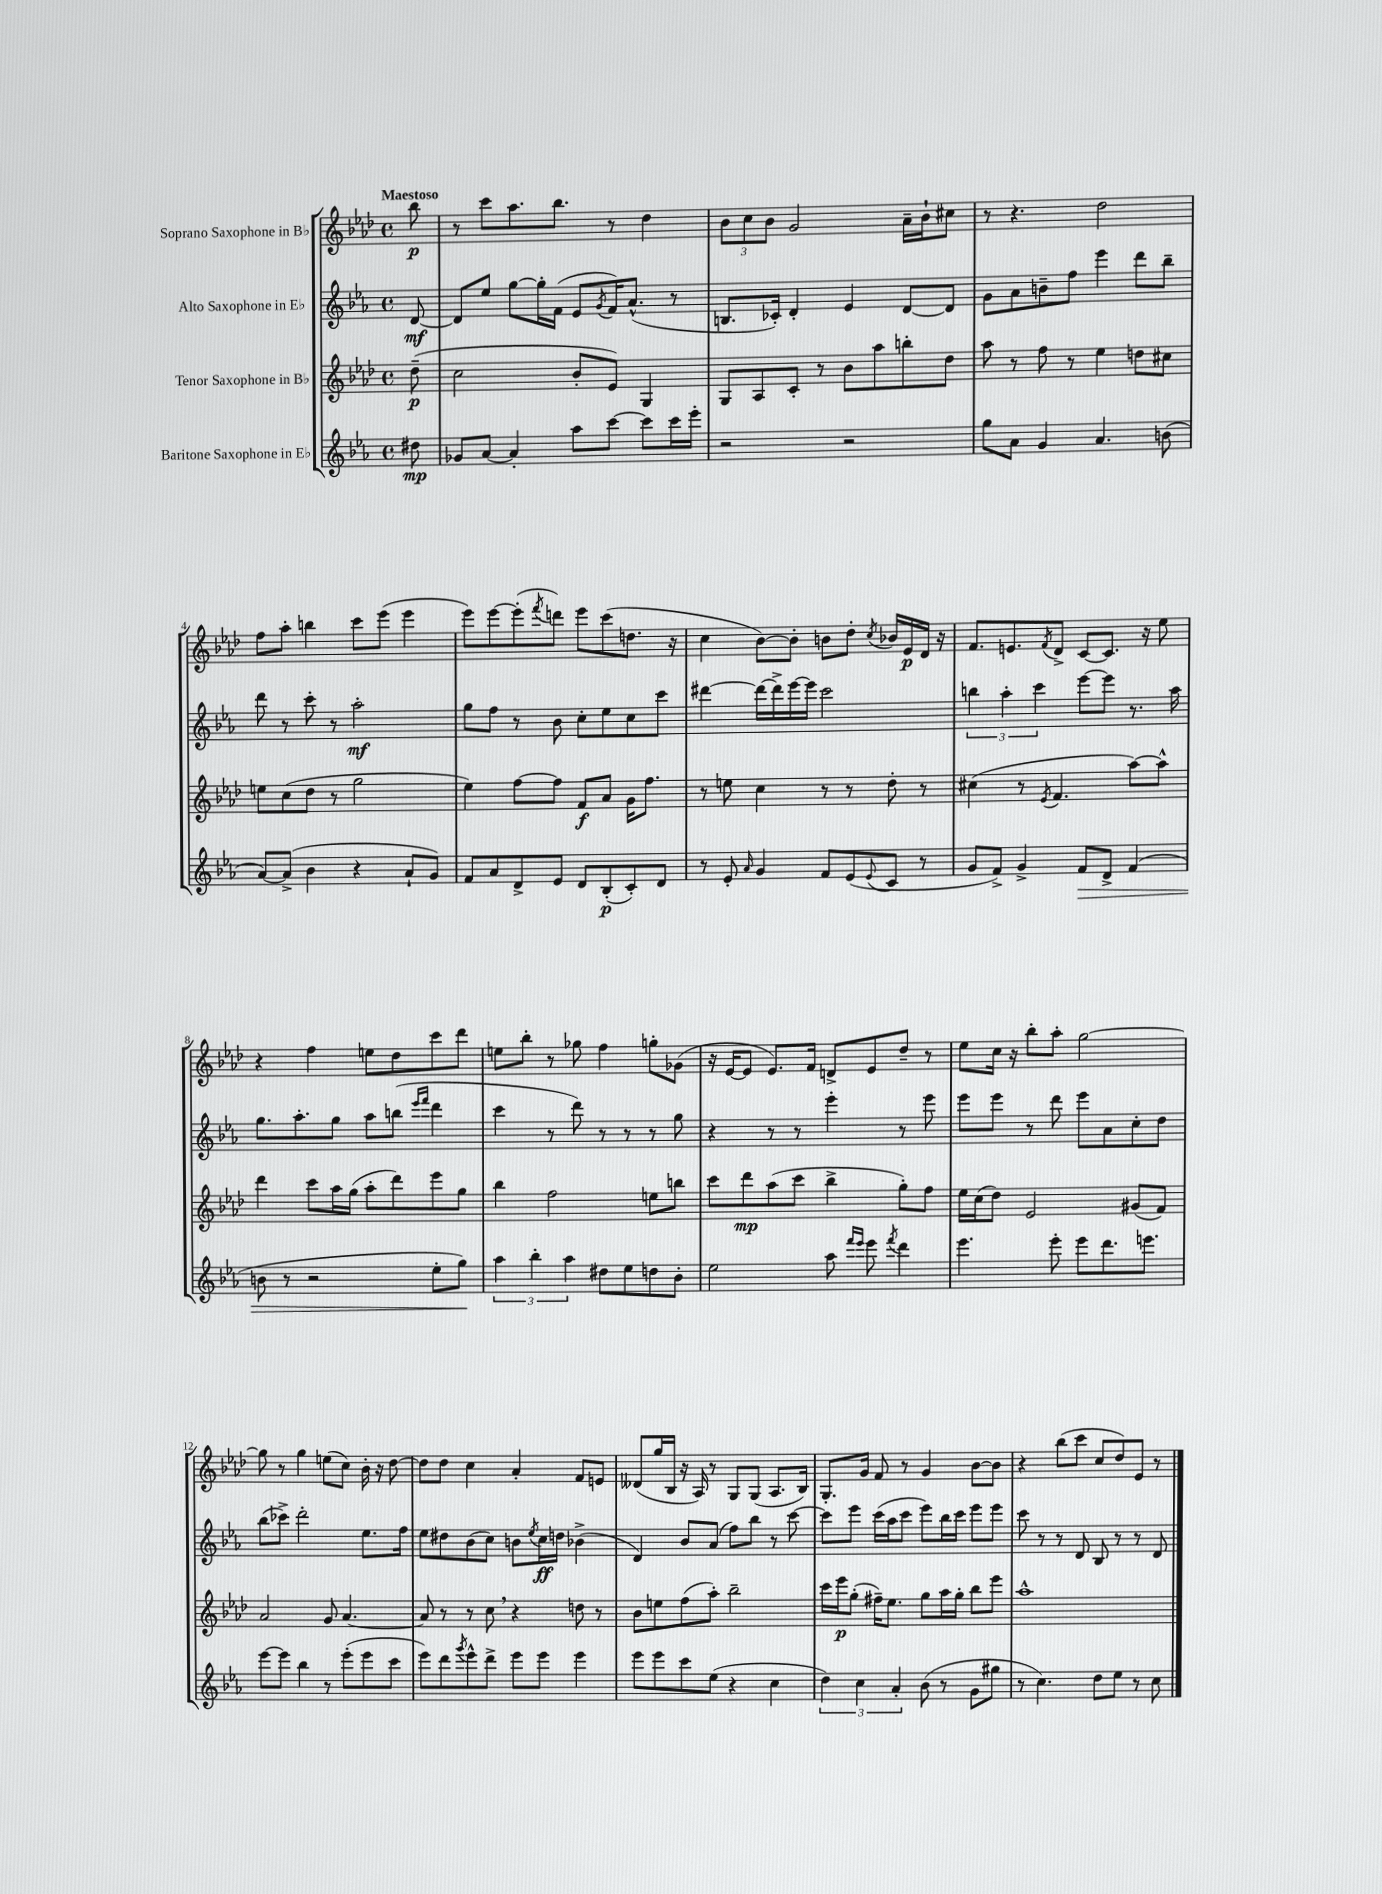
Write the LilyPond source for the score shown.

<<
\new StaffGroup <<
\new Staff = "s0" \with { instrumentName = "Soprano Saxophone in Bb" } {
    \clef treble \key aes \major \defaultTimeSignature \time 4/4 \partial 8 \tempo "Maestoso"
    bes''8\p |
    r8 c'''8 aes''8. bes''8. r8 des''4 |
    \tuplet 3/2 { bes'8 c''8 bes'8 } g'2 aes'16-- bes'16-! cis''8 |
    r8 r4. des''2 |
    f''8 aes''8-. b''4 c'''8 ees'''8( ees'''4 |
    ees'''8) ees'''8~ ees'''8-.( \acciaccatura { f'''8 } d'''8) ees'''8 c'''8( d''8. r16 |
    c''4 bes'8~) bes'8-. b'8 des''8-. \acciaccatura { c''8 } bes'16 ees'16\p des'16 r16 |
    f'8. e'8. \acciaccatura { f'8 } des'8-> c'8~ c'8. r16 ees''8 |
    r4 f''4 e''8 des''8 c'''8 des'''8 |
    e''8 bes''8-. r8 ges''8 f''4 g''8-. ges'8( |
    r16 ees'16~ ees'8 ees'8.) f'16 d'8-> ees'8 des''8-- r8 |
    ees''8 c''16 r16 bes''8-. aes''8-. g''2~ |
    g''8 r8 g''4 e''8( c''8) bes'16-. r16 des''8~ |
    des''8 des''8 c''4 aes'4-. f'8 e'8 |
    deses'8( g''16 bes16 r16 aes16) r8 g8 g8( aes8. bes16) |
    g8.-. g'16 f'8 r8 g'4 bes'8~ bes'8 |
    r4 bes''8( c'''8 c''8 des''8) ees'8 r8 \bar "|." |
}
\new Staff = "s1" \with { instrumentName = "Alto Saxophone in Eb" } {
    \clef treble \key ees \major \defaultTimeSignature \time 4/4 \partial 8
    d'8~\mf |
    d'8 ees''8 g''8~ g''16-. f'16( ees'8 \acciaccatura { g'8 } f'16) aes'8.-^( r8 |
    b8. ces'16-.) d'4-. ees'4 d'8~ d'8 |
    g'8 aes'8 b'8-- f''8 ees'''4 d'''8 bes''8-- |
    d'''8 r8 c'''8-. r8 aes''2-.\mf |
    g''8 f''8 r8 bes'8 c''8-. ees''8 c''8 c'''8 |
    dis'''4~ dis'''16~ dis'''16-> ees'''16~ ees'''16 c'''2 |
    \tuplet 3/2 { b''4 aes''4-. c'''4 } ees'''8~ ees'''8 r8. aes''16 |
    g''8. aes''8.-. g''8 aes''8 b''8( \grace { ees'''16 f'''16 } d'''4 |
    c'''4 r8 d'''8) r8 r8 r8 g''8 |
    r4 r8 r8 ees'''4-. r8 ees'''8 |
    ees'''8 ees'''8 r8 d'''8 ees'''8 aes'8 c''8-. d''8 |
    bes''8( ces'''8->) d'''2-. ees''8. f''16 |
    ees''8 dis''8 bes'8( c''8) b'8 \acciaccatura { ees''8 } c''16\ff d''16 bes'4->( |
    d'4) bes'8 aes'8( f''8) bes''8 r8 c'''8~ |
    c'''8 ees'''8 c'''16( aes''16 c'''8 ees'''8) bes''16 c'''16 ees'''8 ees'''8 |
    c'''8 r8 r8 d'8 bes8 r8 r8 d'8 \bar "|." |
}
\new Staff = "s2" \with { instrumentName = "Tenor Saxophone in Bb" } {
    \clef treble \key aes \major \defaultTimeSignature \time 4/4 \partial 8
    des''8--\p( |
    c''2 bes'8-. ees'8) g4 |
    g8 aes8 c'8-. r8 bes'8 aes''8 b''8-. des''8 |
    aes''8 r8 f''8 r8 ees''4 d''8 cis''8 |
    e''8 c''8( des''8 r8 g''2 |
    ees''4) f''8~ f''8 f'8\f aes'8 g'16 f''8. |
    r8 e''8 c''4 r8 r8 des''8-. r8 |
    cis''4( r8 \acciaccatura { ees'8 } f'4. aes''8~) aes''8-^ |
    des'''4 c'''8 aes''16 g''16( aes''8-. des'''8) ees'''8 g''8 |
    bes''4 f''2 e''8 b''8 |
    c'''8 des'''8\mp aes''8( c'''8 bes''4-> g''8-.) f''8 |
    ees''16 c''16( des''8) ees'2 gis'8( f'8) |
    aes'2 g'8 aes'4.~ |
    aes'8 r8 r8 c''8 \breathe r4 d''8 r8 |
    bes'8 e''8 f''8( aes''8-.) bes''2-- |
    c'''16 ees'''16\p g''8-.( fis''16--) ees''8. g''8 aes''16 g''16-. bes''8 ees'''8 |
    aes''1-^ \bar "|." |
}
\new Staff = "s3" \with { instrumentName = "Baritone Saxophone in Eb" } {
    \clef treble \key ees \major \defaultTimeSignature \time 4/4 \partial 8
    dis''8\mp |
    ges'8 aes'8~ aes'4-. aes''8 c'''8~ c'''8 c'''16 ees'''16-. |
    r2 r2 |
    g''8 aes'8 g'4 aes'4. b'8( |
    aes'8~) aes'8->( bes'4 r4 aes'8-! g'8) |
    f'8 aes'8 d'8-> ees'8 d'8 bes8-.\p( c'8-.) d'8 |
    r8 ees'8-. \grace { aes'16 } g'4 f'8 ees'8( \appoggiatura { ees'8 } c'8 r8 |
    g'8 f'8->) g'4-> f'8\> d'8-> f'4( |
    b'8 r8 r2 ees''8-. g''8\!) |
    \tuplet 3/2 { aes''4 bes''4-. aes''4 } dis''8 ees''8 d''8 bes'8-. |
    ees''2 aes''8 \grace { f'''16 ees'''16 } ees'''8 \acciaccatura { f'''8 } d'''4 |
    ees'''4. ees'''8-. ees'''8 d'''8. e'''8. |
    ees'''8~ ees'''8 bes''4 r8 ees'''8-.( ees'''8 c'''8 |
    ees'''8) d'''8 \acciaccatura { g'''8 } ees'''8-^ d'''8-> ees'''8 ees'''8 ees'''4 |
    ees'''8 ees'''8 c'''8 ees''8( r4 c''4 |
    \tuplet 3/2 { d''4) c''4 aes'4-. } bes'8( r8 g'8 gis''8 |
    r8 c''4.) d''8 ees''8 r8 c''8 \bar "|." |
}
>>
>>
